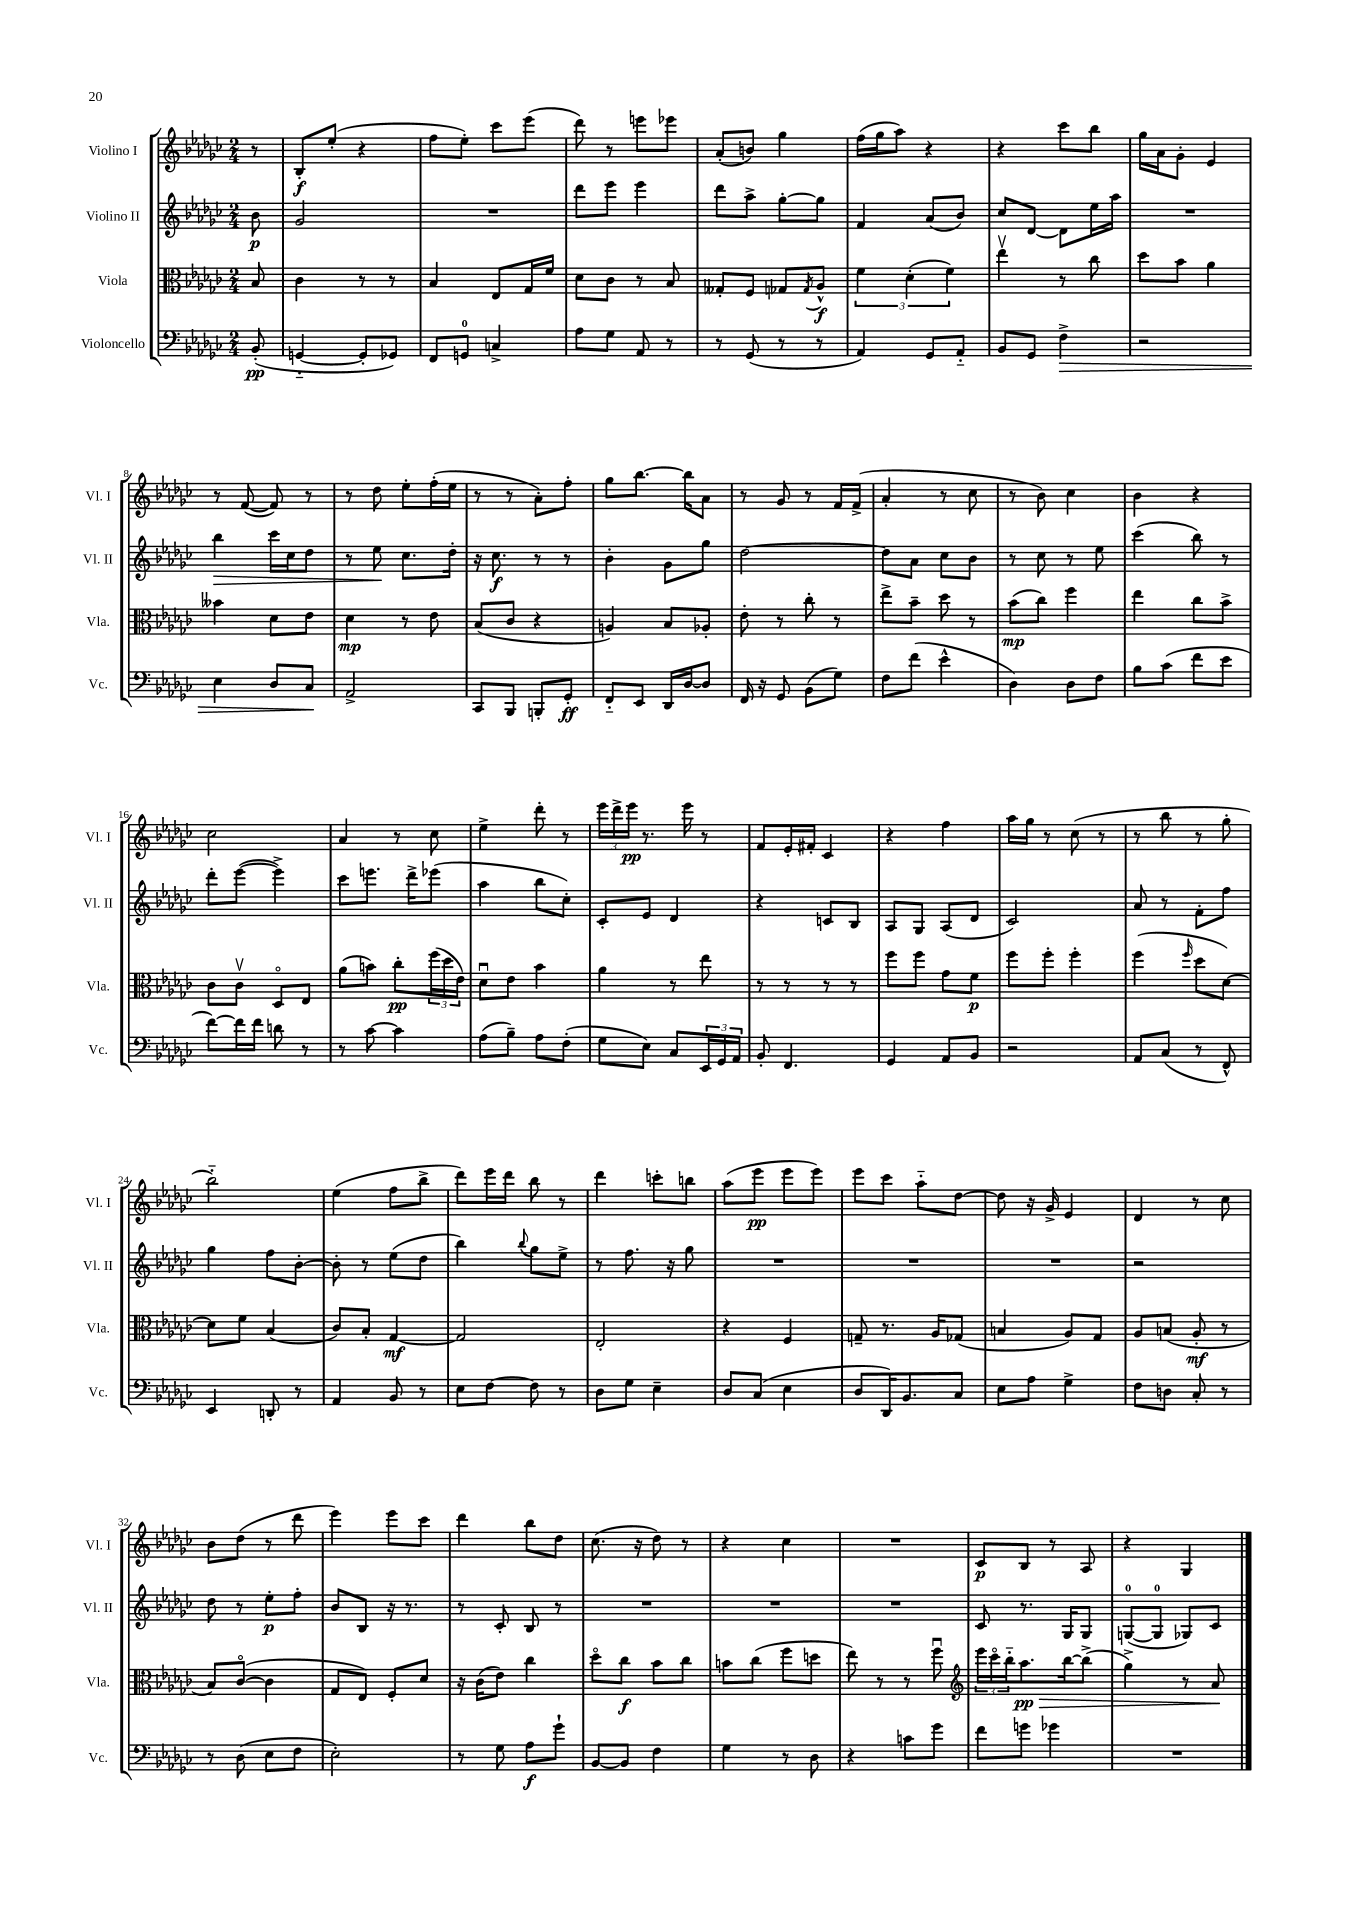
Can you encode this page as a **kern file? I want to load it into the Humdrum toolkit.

**kern	**kern	**kern	**kern
*staff4	*staff3	*staff2	*staff1
*clefF4	*clefC3	*clefG2	*clefG2
*k[b-e-a-d-g-c-]	*k[b-e-a-d-g-c-]	*k[b-e-a-d-g-c-]	*k[b-e-a-d-g-c-]
*M2/4	*M2/4	*M2/4	*M2/4
(8BB-'	8B-	8b-	8r
=	=	=	=
[4GG'~	4c-	2g-	8B-'
.	.	.	(8ee-'
8GG']	8r	.	4r
8GG-)	8r	.	.
=	=	=	=
8FF	4B-	2r	8ff
8GG	.	.	8ee-')
4C^	8E-	.	8ccc-
.	16G-	.	(8eee-
.	16f	.	.
=	=	=	=
8A-	8d-	8ddd-	8ddd-)
8G-	8c-	8eee-	8r
8AA-	8r	4eee-	8eee
8r	8B-	.	8eee-
=	=	=	=
8r	8G--'	8ddd-	(8a-'
(8GG-	8F	8aa-^	8b)
8r	8G-	[8gg-'	4gg-
.	8qG-	.	.
8r	8A-^^	8gg-]	.
=	=	=	=
4AA-)	6f	4f	(16ff
.	.	.	16gg-
.	.	.	8aa-)
.	(6d-'	.	.
8GG-	.	(8a-	4r
.	6f)	.	.
8AA-'~	.	8b-)	.
=	=	=	=
8BB-	4ee-v	8cc-	4r
8GG-	.	[8d-	.
4F^	8r	8d-]	8ccc-
.	8cc-	16ee-	8bb-
.	.	16aa-	.
=	=	=	=
2r	8dd-	2r	16gg-
.	.	.	16a-
.	8b-	.	8g-'
.	4a-	.	4e-
=	=	=	=
4E-	4b--	4bb-	8r
.	.	.	([8f
8D-	8d-	16ccc-	8f])
.	.	16cc-	.
8C-	8e-	8dd-	8r
=	=	=	=
2AA-^	4d-	8r	8r
.	.	8ee-	8dd-
.	8r	8.cc-	8ee-'
.	8e-	.	(16ff'
.	.	16dd-'	16ee-
=	=	=	=
8CC-	(8B-	16r	8r
.	.	8.cc-	.
8BBB-	8c-	.	8r
8BBB'	4r	8r	8a-')
8GG-'	.	8r	8ff'
=	=	=	=
8FF'~	4A)	4b-'	8gg-
8EE-	.	.	[8.bb-
16DD-	8B-	8g-	.
[16D-	.	.	16bb-]
8D-]	8A-'	8gg-	8a-
=	=	=	=
16FF	8e-'	[2dd-	8r
16r	.	.	.
8GG-	8r	.	8g-
(8BB-	8cc-'	.	8r
8G-)	8r	.	16f
.	.	.	(16f^
=	=	=	=
8F	8ee-^	8dd-]	4a-'
(8f	8b-~	8a-	.
4e-^^	8dd-	8cc-	8r
.	8r	8b-	8cc-
=	=	=	=
4D-)	(8b-	8r	8r
.	8cc-)	8cc-	8b-)
8D-	4ff	8r	4cc-
8F	.	8ee-	.
=	=	=	=
8B-	4ee-	(4ccc-	4b-
(8c-	.	.	.
8f	8cc-	8bb-)	4r
8e-	8b-^	8r	.
=	=	=	=
[8f)	8c-	8ddd-'	2cc-
16f]	8c-v	([8eee-	.
16f	.	.	.
8d	8D-o	4eee-^])	.
8r	8E-	.	.
=	=	=	=
8r	(8a-	8ccc-	4a-
[8c-	8b)	8.eee	.
4c-]	8cc-'	.	8r
.	.	16ddd-^	.
.	(24ff	(8eee-	8cc-
.	24dd-	.	.
.	24e-)	.	.
=	=	=	=
(8A-	8d-u	4aa-	4ee-^
8B-~)	8e-	.	.
8A-	4b-	8bb-	8ddd-'
(8F'	.	8cc-')	8r
=	=	=	=
8G-	4a-	8c-'	24eee-
.	.	.	24ddd-^
.	.	.	24eee-
8E-)	.	8e-	8.r
8C-	8r	4d-	.
.	.	.	16eee-
24EE-	8ee-	.	8r
24GG-	.	.	.
24AA-	.	.	.
=	=	=	=
8BB-'	8r	4r	8f
4.FF	8r	.	16e-'
.	.	.	16f#'
.	8r	8c	4c-
.	8r	8B-	.
=	=	=	=
4GG-	8ff	8A-	4r
.	8ff	8G-	.
8AA-	8g-	(8A-	4ff
8BB-	8f	8d-	.
=	=	=	=
2r	8ff	2c-)	16aa-
.	.	.	16gg-
.	8ff'	.	8r
.	4ff'	.	(8cc-
.	.	.	8r
=	=	=	=
8AA-	(4ff	8a-	8r
(8C-	.	8r	8bb-
.	16qqff	.	.
8r	8dd-	8f'	8r
8FF^^)	[8d-)	8ff	8gg-'
=	=	=	=
4EE-	8d-]	4gg-	2bb-'~)
.	8f	.	.
8DD'	(4B-	8ff	.
8r	.	[8b-'	.
=	=	=	=
4AA-	8c-)	8b-']	(4ee-
.	8B-'	8r	.
8BB-	[4G-	(8ee-	8ff
8r	.	8dd-	8bb-^
=	=	=	=
8E-	2G-]	4bb-)	8ddd-)
[8F	.	.	16eee-
.	.	.	16ddd-
.	.	8qqbb-	.
8F]	.	8gg-	8bb-
8r	.	8ee-^	8r
=	=	=	=
8D-	2E-'	8r	4ddd-
8G-	.	8.ff	.
4E-~	.	.	8ccc'
.	.	16r	.
.	.	8gg-	8bb
=	=	=	=
8D-	4r	2r	(8aa-
(8C-	.	.	8eee-
4E-	4F	.	8eee-
.	.	.	8eee-)
=	=	=	=
8D-	8G~	2r	8eee-
16DD-)	8.r	.	8ccc-
8.BB-	.	.	.
.	.	.	8aa-'~
.	16A-	.	.
8C-	(8G-	.	[8dd-
=	=	=	=
8E-	4B	2r	8dd-]
8A-	.	.	16r
.	.	.	16g-^
4G-^	8A-)	.	4e-
.	8G-	.	.
=	=	=	=
8F	8A-	2r	4d-
8D	(8B	.	.
8C-'	8A-'	.	8r
8r	8r	.	8cc-
=	=	=	=
8r	8B-)	8dd-	8b-
(8D-	([8c-o	8r	(8dd-
8E-	4c-]	8ee-'	8r
8F	.	8ff'	8ddd-
=	=	=	=
2E-')	8G-	8b-	4eee-)
.	8E-)	8B-	.
.	8F'	16r	8eee-
.	.	8.r	.
.	8d-	.	8ccc-
=	=	=	=
8r	16r	8r	4ddd-
.	(16c-	.	.
8G-	8e-)	8c-'	.
8A-	4cc-	8B-	8bb-
8g-`	.	8r	8dd-
=	=	=	=
[8BB-	8dd-o	2r	(8.cc-
8BB-]	8cc-	.	.
.	.	.	16r
4F	8b-	.	8dd-)
.	8cc-	.	8r
=	=	=	=
4G-	8b	2r	4r
.	(8cc-	.	.
8r	8ff	.	4cc-
8D-	8dd	.	.
=	=	=	=
4r	8ee-)	2r	2r
.	8r	.	.
8c	8r	.	.
8g-	8ffu	.	.
=	=	=	=
*	*clefG2	*	*
8f	24eee-	8c-	8c-
.	24ccc-o	.	.
.	24bb-'~	.	.
8g	8.aa-	8.r	8B-
4g-	.	.	8r
.	[16bb-	16G-	.
.	(8bb-^]	8G-	8A-
=	=	=	=
2r	4gg-^)	([8G	4r
.	.	8G]	.
.	8r	8G-)	4G-
.	8a-	8c-	.
==	==	==	==
*-	*-	*-	*-
